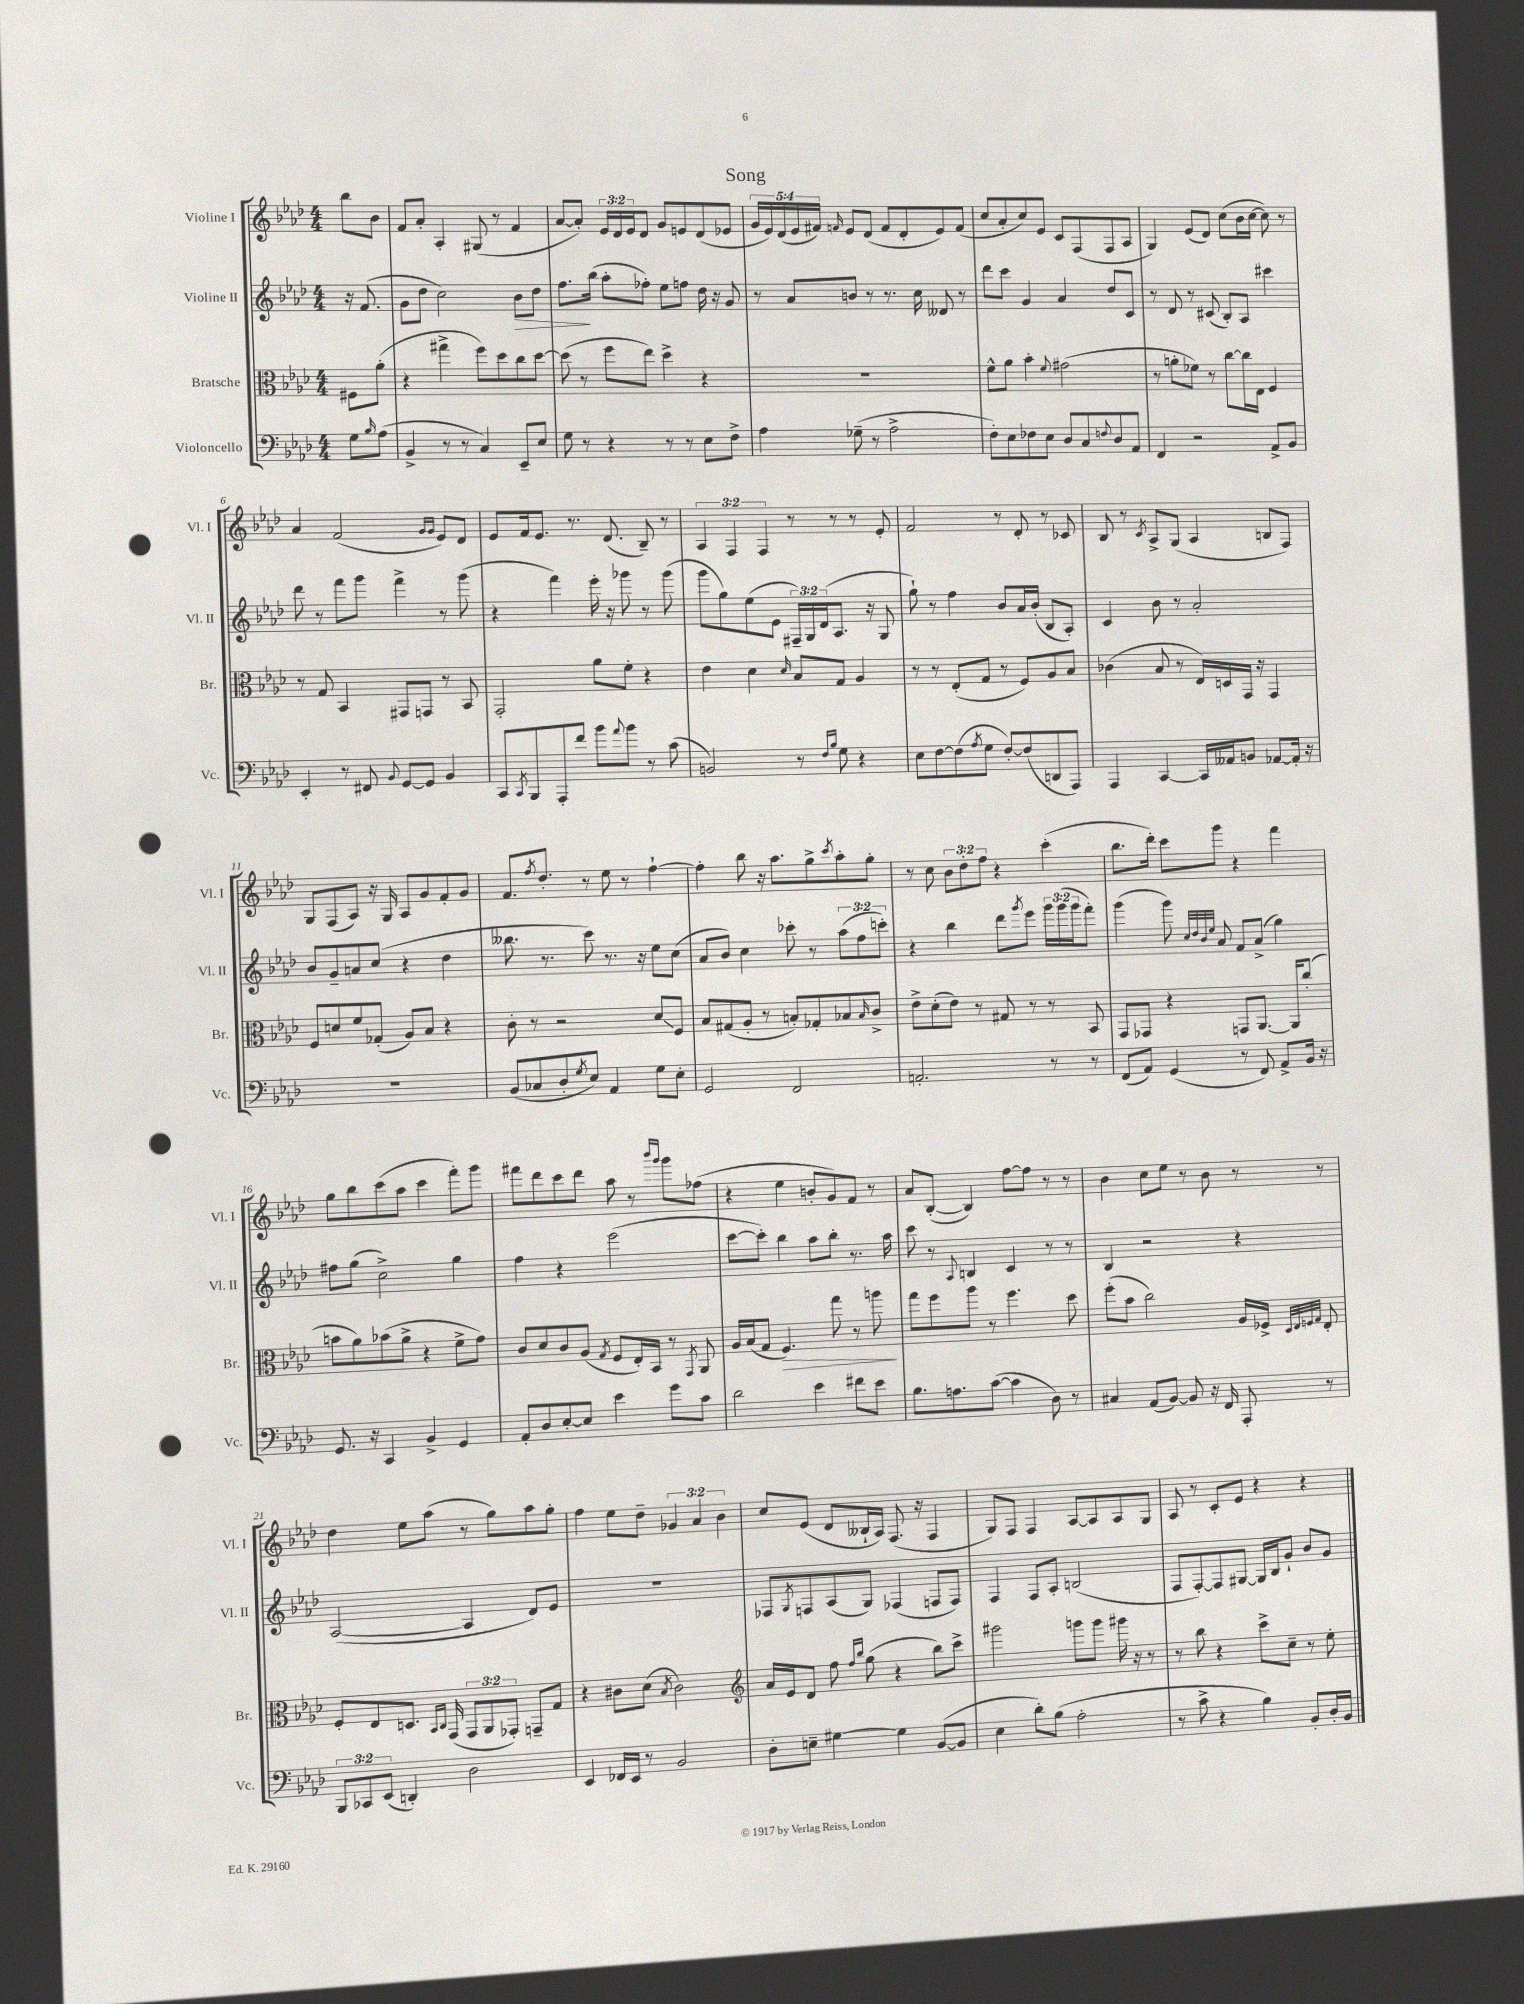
\header { title = "Song" }
<<
\new StaffGroup <<
\new Staff = "s0" \with { instrumentName = "Violine I" shortInstrumentName = "Vl. I" } {
    \clef treble \key aes \major \numericTimeSignature \time 4/4 \override Staff.TupletNumber.text = #tuplet-number::calc-fraction-text \partial 4
    bes''8 bes'8 |
    f'8 aes'8-. aes4-. gis8( r8 f'4 |
    aes'8~ aes'8-.) \tuplet 3/2 { ees'16 des'16 ees'16 } des'8 g'8 e'8 des'8( ees'8 |
    \tuplet 5/4 { g'16 ees'16) des'16( ees'16 fis'16) } \grace { f'16 } ees'8 des'8( f'8 des'8-. ees'8) f'8( |
    c''8 aes'8-. c''8) ees'8 c'8 f8( f8 aes8 |
    g4) ees'8( des'8) c''8( bes'16 c''16~ c''8) r8 |
    aes'4 f'2( \grace { g'16 g'16 } ees'8) des'8 |
    ees'8 f'16 ees'8. r8. des'8.( bes8--) r8 |
    \tuplet 3/2 { aes4 f4 f4 } r8 r8 r8 ees'8-. |
    f'2 r8 des'8-. r8 ces'8 |
    bes8 r8 \acciaccatura { c'8 } aes8-> g8( aes4 b8 f8) |
    g8 f8( aes8) r16 g16 aes8 g'8 f'8-. g'8 |
    f'8. \acciaccatura { f''8 } des''8.-. r8 ees''8 r8 f''4~-! |
    f''4-. bes''8 r16 aes''8. g''8-> \acciaccatura { c'''8 } aes''8-. g''8-. |
    r8 c''8 \tuplet 3/2 { bes'8 des''8-. f''8 } r4 c'''4-.( |
    bes''8. des'''16-.) c'''8 g'''8 r4 f'''4 |
    g''8 bes''8 c'''8( aes''8 c'''4 f'''8-.) g'''8 |
    fis'''8 des'''8 c'''8 des'''8 aes''8 r8 \grace { bes'''16 g'''16 } g'''8 fes''8( |
    r4 ees''4 b'8-. g'8) f'8 r8 |
    aes'8 bes8~-.( bes4) f''8~ f''8 r8 r8 |
    bes'4 c''8 ees''8 r8 bes'8 r8 r8 |
    des''4 ees''8 aes''8( r8 g''8) aes''8 g''8-. |
    f''4 ees''8 des''8-- \tuplet 3/2 { ges'4 aes'4 bes'4 } |
    c''8 ees'8( des'8 beses16-! aes16) f8.( r16 f4 |
    g8) f8 f4 aes8~ aes8 aes8 g8 |
    aes8 r8 c'8-. ees'8 r4 r4 \bar "|." |
}
\new Staff = "s1" \with { instrumentName = "Violine II" shortInstrumentName = "Vl. II" } {
    \clef treble \key aes \major \numericTimeSignature \time 4/4 \override Staff.TupletNumber.text = #tuplet-number::calc-fraction-text \partial 4
    r16 f'8.( |
    g'8 des''8 c''2) bes'8\> des''8 |
    f''8.\! bes''16( aes''8-. fes''8-.) ees''8 f''8 des''16 r16 g'8 |
    r8 aes'8 b'8 r8 r8. c''16 deses'8 r8 |
    des'''8 c'''8 g'4 aes'4 des''8 c'8 |
    r8 des'8 r8 cis'8( bes8-.) aes8 cis'''4 |
    des'''8 r8 f'''8 g'''8 f'''4-> r8 g'''8( |
    r4 f'''4) ees'''16-. r16 ges'''8 r8 ges'''8( |
    g'''8 g''8) ees''8( ees'8 \tuplet 3/2 { fis16--) g16 des'16( } aes8. r16 g8 |
    g''8-!) r8 f''4 bes'8 aes'16 bes'16-.( bes8 aes8-.) |
    c'4 bes'8 r8 aes'2-. |
    bes'8 g'8-- a'8 c''8( r4 des''4 |
    beses''8. r8. c'''8) r8. r16 ees''8 c''8( |
    aes'8 bes'8) c''4 ces'''8-. r8 \tuplet 3/2 { aes''8( f''8 c'''8-.) } |
    r4 bes''4 des'''8 \acciaccatura { g'''8 } ees'''8 \tuplet 3/2 { g'''16 g'''16( g'''16 } f'''8-.) |
    g'''4( g'''8) \grace { c''32 des''32 bes'32 ees''32 } aes'8 f'8 aes'8->( g''4) |
    fis''8 g''8( c''2->) g''4 |
    f''4 r4 ees'''2( |
    c'''8~ c'''8-.) bes''4 aes''8 bes''8-. r8. aes''16 |
    c'''8 r8 \appoggiatura { aes8 } b4 c'4 r8 r8 |
    bes4 r2 r4 |
    aes2~( aes4 des'8) ees'8 |
    R1 |
    fes8 \acciaccatura { g8 } f8 aes8( g8) fes4( f8 f8) |
    f4 f8 aes8-. b2( |
    f8 f8~-.) f8 gis8~ gis16 bes16 g'8-! bes'8 g'8 \bar "|." |
}
\new Staff = "s2" \with { instrumentName = "Bratsche" shortInstrumentName = "Br." } {
    \clef alto \key aes \major \numericTimeSignature \time 4/4 \override Staff.TupletNumber.text = #tuplet-number::calc-fraction-text \partial 4
    fis8 aes'8-.( |
    r4 gis''4-> f''8) des''8 c''8 des''8~ |
    des''8( r8 f''8 ees''8) des''4-> r4 |
    R1 |
    f'8-^ aes'8 bes'4-. \appoggiatura { f'8 } gis'2( |
    r8 a'8-. fes'8) r8 c''8~ c''16 ees16 f4 |
    r8 g8 bes,4 gis,8 g,8 r8 bes,8 |
    g,2-. aes'8 f'8-. r4 |
    ees'4 des'4 \grace { des'16 } bes8 g8 aes4 |
    r8 r8 ees8-.( g8 r8 f8) aes8 bes8 |
    ces'4( bes8 r8 ees16) d16 g,16 r16 g,4 |
    f8 d'8 f'8 ges8-.( aes8) bes8 r4 |
    c'8-. r8 r2 des'8\glissando f8 |
    bes8 gis8( aes8-. r8 b8-.) ges8-. bes8 \grace { bes16 } c'8-> |
    ees'8-> des'8-.( ees'8) r8 gis8 r8 r8 bes,8 |
    g,8 ges,8 r4 g,8 aes,8.~ aes,16 c''8-.( |
    b'8 aes'8) bes'8( aes'8-> r4 f'8-> g'8) |
    c'8 des'8 c'8 aes8( \acciaccatura { g8 } f8 ees16-.) bes,16 r8 \acciaccatura { g,8 } aes,8 |
    aes16 bes16( g8 f4.\>) g''8 r8 a''8\! |
    g''8 f''8 aes''8 r8 f''4. des''8 |
    f''8-.( bes'8 c''2) aes16 fes16-> \grace { des32 ees32 f32 g32 } ees8-. |
    f8-. ees8 d8. \grace { bes,16 c16 } g,16( \tuplet 3/2 { g,8 aes,8 ges,8-.) } g,8-- g8 |
    r4 cis'8 des'8( \acciaccatura { bes8 } cis'2) |
    \clef treble aes'16 ees'16 des'8 f''8 \grace { f''16 bes''16 } g''8( r4 bes''8) c'''8-> |
    gis'''2 g'''8 g'''8 gis'''16 r16 r8 |
    r8 bes''8 r4 c'''8-> c''8-- r8 ees''8-. \bar "|." |
}
\new Staff = "s3" \with { instrumentName = "Violoncello" shortInstrumentName = "Vc." } {
    \clef bass \key aes \major \numericTimeSignature \time 4/4 \override Staff.TupletNumber.text = #tuplet-number::calc-fraction-text \partial 4
    g8 \grace { bes16 } aes8( |
    bes,4-> r8 r8 c4) ees,8-- ees8 |
    g8 r8 r4 r8 r8 ees8 f8-> |
    aes4 ges8--( r8 aes2-> |
    f8-.) ees8 fes8 ees8 des8 c8 \appoggiatura { f8 } des8 aes,8 |
    f,4 r2 aes,8-> bes,8 |
    ees,4-. r8 fis,8 \appoggiatura { bes,8 } g,8~ g,8 bes,4 |
    c,8 \acciaccatura { c,8 } bes,,8 aes,,8-. f'8 bes'8 \appoggiatura { aes'8 } bes'8 r8 c'8( |
    b,2) r8 \grace { f16 bes16 } g8 r4 |
    ees8 f8~ f8( \acciaccatura { aes8 } g8 f8~-.) f8( d,8 aes,,8) |
    aes,,4 c,4~ c,16 aeses,16 b,8 aes,8~ aes,16-. r16 |
    R1 |
    bes,8( ces8 des8-. \acciaccatura { g8 } ees8) aes,4 g8 ees8-. |
    g,2 f,2 |
    a,2.-. r8 r8 |
    f,8( aes,8) g,4( r8 f,8) aes,8-> bes,16 r16 |
    g,8. r16 c,4 bes,4-> g,4 |
    aes,8-. des8 ees8~-. ees8 ees'4 g'8 c'8 |
    des'2 ees'4 fis'8 ees'8 |
    bes8. a8. c'8~( c'4 des8) r8 |
    cis4 aes,8( bes,8~) bes,8 r16 f,16 aes,,8-. r8 |
    \tuplet 3/2 { bes,,8 ces,8 ees,8( } d,4-.) des2 |
    ees,4 fes,16 ees,16 r8 bes,2 |
    des8-. e8-- gis4~ gis4 bes,8~( bes,8 |
    ees4 des'8-.) bes8( aes2-. |
    r8 c'8-> r4 bes4) bes,8-. des16-. bes,16 \bar "|." |
}
>>
>>
